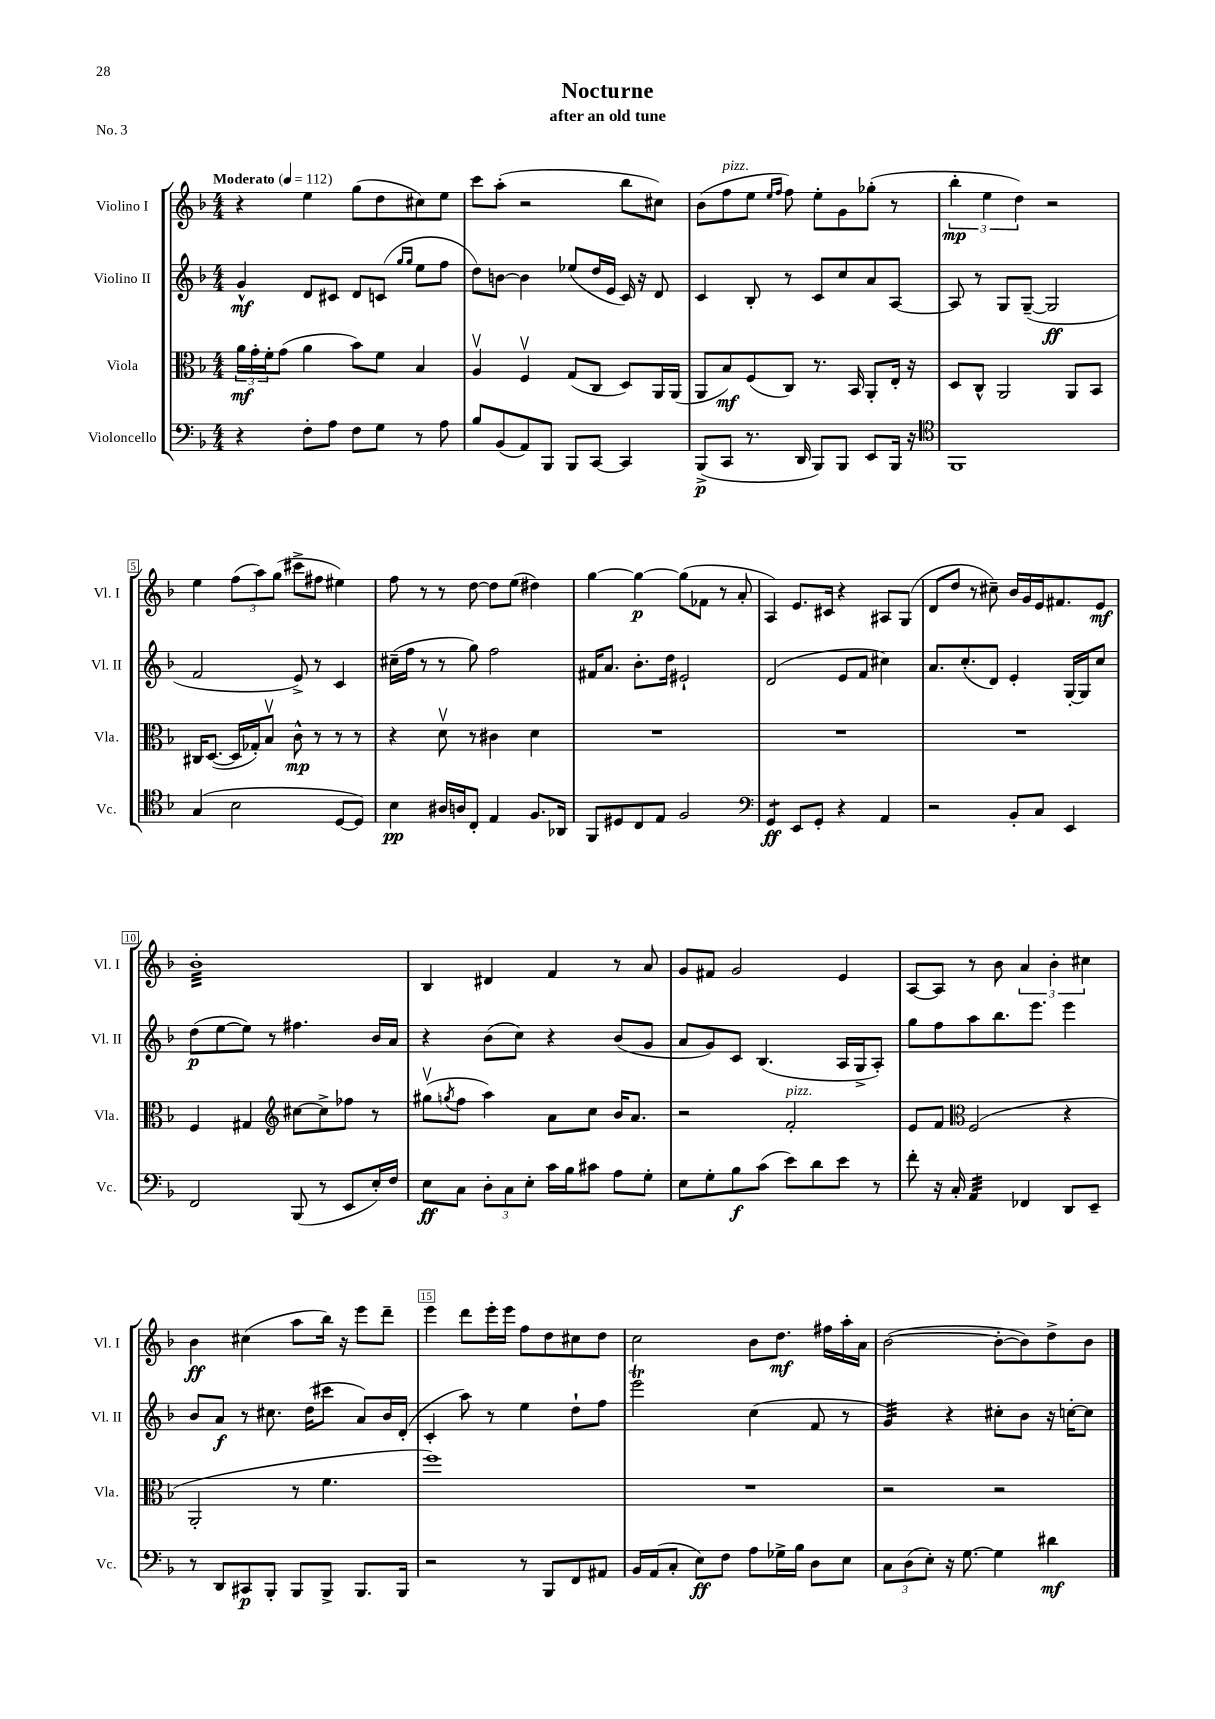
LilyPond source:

\header { title = "Nocturne" subtitle = "after an old tune" piece = "No. 3" }
<<
\new StaffGroup <<
\new Staff = "s0" \with { instrumentName = "Violino I" shortInstrumentName = "Vl. I" } {
    \clef treble \key f \major \numericTimeSignature \time 4/4 \tempo "Moderato" 4 = 112
    r4 e''4 g''8( d''8 cis''8) e''8 |
    c'''8 a''8-.( r2 bes''8 cis''8) |
    bes'8( f''8^\markup { \italic "pizz." } e''8 \grace { e''16 f''16 } f''8) e''8-. g'8 ges''8-.( r8 |
    \tuplet 3/2 { bes''4-.\mp e''4 d''4) } r2 |
    e''4 \tuplet 3/2 { f''8( a''8) g''8( } cis'''8-> fis''8 eis''4) |
    f''8 r8 r8 d''8~ d''8 e''8( dis''4) |
    g''4~ g''4~\p g''8( fes'8 r8 a'8-. |
    a4) e'8. cis'16 r4 ais8 g8( |
    d'8 d''8 r8 cis''8--) bes'16 g'16 e'16 fis'8. e'8\mf |
    bes'1:32-. |
    bes4 dis'4 f'4 r8 a'8 |
    g'8 fis'8 g'2 e'4 |
    a8~ a8 r8 bes'8 \tuplet 3/2 { a'4 bes'4-. cis''4 } |
    bes'4\ff cis''4( a''8 bes''16) r16 e'''8 d'''8-- |
    e'''4 d'''8 e'''16-. e'''16 f''8 d''8 cis''8 d''8 |
    c''2 bes'8 d''8.\mf fis''16 a''16-. a'16 |
    bes'2~( bes'8~-. bes'8) d''8-> bes'8 \bar "|." |
}
\new Staff = "s1" \with { instrumentName = "Violino II" shortInstrumentName = "Vl. II" } {
    \clef treble \key f \major \numericTimeSignature \time 4/4
    g'4-^\mf d'8 cis'8 d'8 c'8( \grace { g''16 g''16 } e''8 f''8 |
    d''8) b'8~ b'4 ees''8( d''16 e'16 c'16) r16 d'8 |
    c'4 bes8-. r8 c'8 c''8 a'8 a8~ |
    a8 r8 g8 g8~--( g2\ff |
    f'2 e'8->) r8 c'4 |
    cis''16--( f''16 r8 r8 g''8) f''2 |
    fis'16 a'8. bes'8.-. d''16 eis'2-! |
    d'2( e'8 f'8 cis''4) |
    a'8. c''8.-.( d'8) e'4-. g16~-. g16 c''8 |
    d''8\p( e''8~ e''8) r8 fis''4. bes'16 a'16 |
    r4 bes'8( c''8) r4 bes'8( g'8 |
    a'8 g'8) c'8 bes4.( a16 g16-> a8-.) |
    g''8 f''8 a''8 bes''8. e'''8. e'''4 |
    bes'8 a'8\f r8 cis''8. d''16( cis'''8 a'8) bes'16 d'16-.( |
    c'4-. a''8) r8 e''4 d''8-! f''8 |
    e'''2\trill c''4( f'8 r8 |
    g'4:32) r4 cis''8-. bes'8 r16 c''16~-. c''8 \bar "|." |
}
\new Staff = "s2" \with { instrumentName = "Viola" shortInstrumentName = "Vla." } {
    \clef alto \key f \major \numericTimeSignature \time 4/4
    \tuplet 3/2 { a'16\mf g'16-. f'16-. } g'8( a'4 bes'8) f'8 bes4 |
    a4\upbow f4\upbow g8( c8 d8) a,16 a,16( |
    a,8 bes8\mf) f8( c8) r8. bes,16 a,8-. e16-. r16 |
    d8 c8-^ a,2 a,8 bes,8 |
    cis16 d8.~( d16 ges16-.) bes8\upbow c'8-^\mp r8 r8 r8 |
    r4 d'8\upbow r8 cis'4 d'4 |
    R1 |
    R1 |
    R1 |
    f4 gis4 \clef treble cis''8~ cis''8-> fes''8 r8 |
    gis''8\upbow( \acciaccatura { g''8 } f''8 a''4) a'8 c''8 bes'16 a'8. |
    r2 f'2-.^\markup { \italic "pizz." } |
    e'8 f'8 \clef alto f2( r4 |
    a,2-. r8 f'4. |
    f''1) |
    R1 |
    r2 r2 \bar "|." |
}
\new Staff = "s3" \with { instrumentName = "Violoncello" shortInstrumentName = "Vc." } {
    \clef bass \key f \major \numericTimeSignature \time 4/4
    r4 f8-. a8 f8 g8 r8 a8 |
    bes8 bes,8( a,8) bes,,8 bes,,8 c,8~ c,4 |
    bes,,8->\p( c,8 r8. d,16 bes,,8) bes,,8 e,8 bes,,16 r16 |
    \clef tenor f,1 |
    g4( bes2 d8~ d8) |
    bes4\pp ais16 a16 c8-. e4 f8. aes,16 |
    f,8 dis8 c8 e8 f2 |
    \clef bass g,4:8\ff e,8 g,8-. r4 a,4 |
    r2 bes,8-. c8 e,4 |
    f,2 bes,,8( r8 e,8 e16-.) f16 |
    e8\ff c8 \tuplet 3/2 { d8-. c8 e8-. } c'16 bes16 cis'8 a8 g8-. |
    e8 g8-. bes8\f c'8( e'8) d'8 e'8 r8 |
    f'8-. r16 c16-. a,4:32 fes,4 d,8 e,8-- |
    r8 d,8 cis,8\p bes,,8-. bes,,8 bes,,8-> bes,,8. bes,,16 |
    r2 r8 bes,,8 f,8 ais,8 |
    bes,16 a,16( c8-. e8\ff) f8 a8 ges16-> bes16 d8 e8 |
    \tuplet 3/2 { c8 d8( e8-.) } r16 g8.~ g4 dis'4\mf \bar "|." |
}
>>
>>
\layout { \context { \Score \override BarNumber.break-visibility = ##(#f #t #t) barNumberVisibility = #(every-nth-bar-number-visible 5) \override BarNumber.stencil = #(make-stencil-boxer 0.1 0.3 ly:text-interface::print) } }
